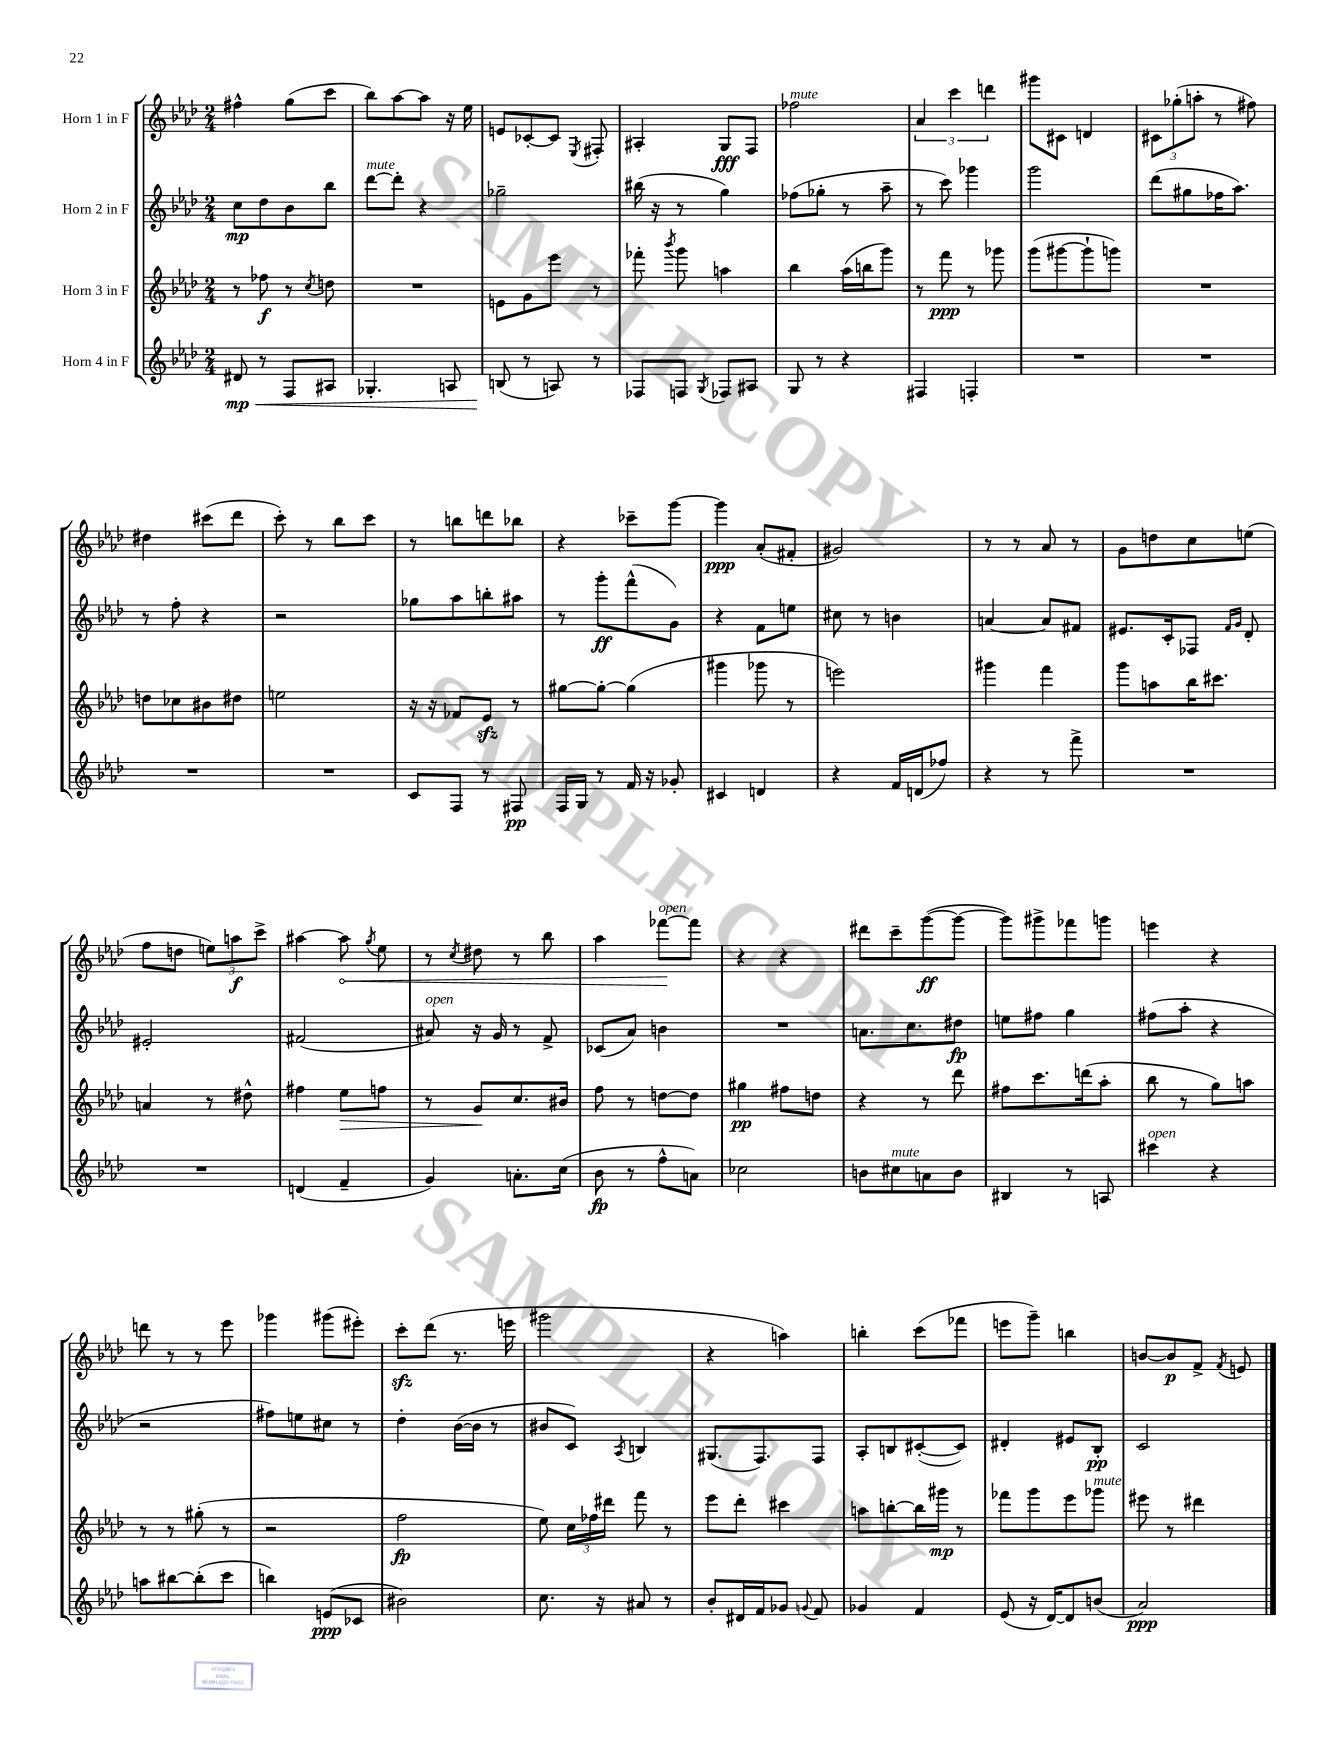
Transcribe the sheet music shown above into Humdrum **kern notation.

**kern	**dynam	**kern	**dynam	**kern	**dynam	**kern	**dynam
*part4	*part4	*part3	*part3	*part2	*part2	*part1	*part1
*staff4	*staff4	*staff3	*staff3	*staff2	*staff2	*staff1	*staff1
*I"Horn 4 in F	*	*I"Horn 3 in F	*	*I"Horn 2 in F	*	*I"Horn 1 in F	*
*clefG2	*	*clefG2	*	*clefG2	*	*clefG2	*
*k[b-e-a-d-]	*	*k[b-e-a-d-]	*	*k[b-e-a-d-]	*	*k[b-e-a-d-]	*
*M2/4	*	*M2/4	*	*M2/4	*	*M2/4	*
=1	=1	=1	=1	=1	=1	=1	=1
!	!LO:HP:b	!	!	!	!	!	!
8d#X/	< mp	8r	.	8cc\L	mp	4ff#X^^\	.
8r	.	8ff-X\	f	8dd-\	.	.	.
8F/L	.	8r	.	8b-\	.	(8gg\L	.
.	.	8qcc/	.	.	.	.	.
8A#X/J	.	8ddn\	.	8bb-\J	.	8ccc\J	.
=2	=2	=2	=2	=2	=2	=2	=2
!	!	!	!	!LO:TX:a:i:t=mute	!	!	!
4.G-X'/	.	2r	.	[8ddd-\L	.	8bb-\L)	.
.	.	.	.	8ddd-'\J]	.	[8aa-\	.
.	.	.	.	4r	.	8aa-\J]	.
8An/	.	.	.	.	.	16r	.
.	.	.	.	.	.	16ee-\	.
=3	=3	=3	=3	=3	=3	=3	=3
(8Bn/	.	8en\L	.	2gg-X~\	.	8en/L	.
8r	[	8g\	.	.	.	[8c-X'/	.
8An/)	.	8eee-\J	.	.	.	8c-/J]	.
.	.	.	.	.	.	8qE-/	.
8r	.	8r	.	.	.	8F#X'/	.
=4	=4	=4	=4	=4	=4	=4	=4
8F-X/L	.	8fff-X'\	.	(16bb#X\	.	4A#X'/	.
.	.	.	.	16r	.	.	.
.	.	8qbbb-/	.	.	.	.	.
8Fn/J	.	8ggg\	.	8r	.	.	.
8qG/	.	.	.	.	.	.	.
8F-X/L	.	4aan\	.	4gg\)	.	8G/L	fff
8A#X/J	.	.	.	.	.	8F/J	.
=5	=5	=5	=5	=5	=5	=5	=5
!	!	!	!	!	!	!LO:TX:a:i:t=mute	!
8G/	.	4bb-\	.	(8ff-X\L	.	2ff-X\	.
8r	.	.	.	8gg-X'\J	.	.	.
4r	.	(16aa-\LL	.	8r	.	.	.
.	.	16bbn\J	.	.	.	.	.
.	.	8ggg\J)	.	8aa-~\	.	.	.
=6	=6	=6	=6	=6	=6	=6	=6
4F#X/	.	8r	.	8r	.	6a-/	.
.	.	8fff\	ppp	8ccc\)	.	.	.
.	.	.	.	.	.	6ccc\	.
4Fn'/	.	8r	.	4ggg-X\	.	.	.
.	.	.	.	.	.	6dddn\	.
.	.	8ggg-X\	.	.	.	.	.
=7	=7	=7	=7	=7	=7	=7	=7
2r	.	(8ggg\L	.	2ggg\	.	8ggg#X\L	.
.	.	[8ggg#X\	.	.	.	8c#X\J	.
.	.	8ggg#`\]	.	.	.	4dn/	.
.	.	8gggn\J)	.	.	.	.	.
=8	=8	=8	=8	=8	=8	=8	=8
2r	.	2r	.	(8ddd-\L	.	12c#X\L	.
.	.	.	.	.	.	(12gg-X'\	.
.	.	.	.	8gg#X\	.	.	.
.	.	.	.	.	.	12aan'\J	.
.	.	.	.	16ff-X\K	.	8r	.
.	.	.	.	8.aa-\J)	.	.	.
.	.	.	.	.	.	8ff#X\)	.
!!LO:LB:g=z
=9	=9	=9	=9	=9	=9	=9	=9
2r	.	8ddn\L	.	8r	.	4dd#X\	.
.	.	8cc-X\	.	8ff'\	.	.	.
.	.	8b#X\	.	4r	.	(8ccc#X\L	.
.	.	8dd#X\J	.	.	.	8ddd-\J	.
=10	=10	=10	=10	=10	=10	=10	=10
2r	.	2een\	.	2r	.	8ccc'\)	.
.	.	.	.	.	.	8r	.
.	.	.	.	.	.	8bb-\L	.
.	.	.	.	.	.	8ccc\J	.
=11	=11	=11	=11	=11	=11	=11	=11
8c/L	.	16r	.	8gg-X\L	.	8r	.
.	.	16r	.	.	.	.	.
8F/J	.	8f-X/L	.	8aa-\	.	8bbn\L	.
8r	.	8e-zz/J	.	8bbn'\	.	8dddn\	.
8F#X/	pp	8r	.	8aa#X\J	.	8bb-X\J	.
=12	=12	=12	=12	=12	=12	=12	=12
16F/LL	.	[8gg#X\L	.	8r	.	4r	.
16G/JJ	.	.	.	.	.	.	.
8r	.	8gg#'\J_	.	8ggg'\L	ff	.	.
16f/	.	(4gg#\]	.	(8fff^^\	.	8ccc-X~\L	.
16r	.	.	.	.	.	.	.
8g-X'/	.	.	.	8g\J)	.	[8ggg\J	.
=13	=13	=13	=13	=13	=13	=13	=13
4c#X/	.	4ggg#X\	.	4r	.	4ggg\]	ppp
4dn/	.	8ggg-X\	.	8f\L	.	(8a-'/L	.
.	.	8r	.	8een\J	.	8f#X'/J	.
=14	=14	=14	=14	=14	=14	=14	=14
4r	.	2eeen\)	.	8cc#X\	.	2g#X/)	.
.	.	.	.	8r	.	.	.
16f/LL	.	.	.	4bn\	.	.	.
(16dn/J	.	.	.	.	.	.	.
8ff-X/J)	.	.	.	.	.	.	.
=15	=15	=15	=15	=15	=15	=15	=15
4r	.	4ggg#X\	.	[4an/	.	8r	.
.	.	.	.	.	.	8r	.
8r	.	4fff\	.	8a/L]	.	8a-/	.
8fff^\	.	.	.	8f#X/J	.	8r	.
=16	=16	=16	=16	=16	=16	=16	=16
2r	.	8ggg\L	.	8.e#X/L	.	8g\L	.
.	.	8aan\	.	.	.	8ddn\	.
.	.	.	.	16c'/k	.	.	.
.	.	16bb-\K	.	8F-X/J	.	8cc\	.
.	.	8.ccc#X\J	.	.	.	.	.
.	.	.	.	16qqf/LL	.	.	.
.	.	.	.	16qqg/JJ	.	.	.
.	.	.	.	8d-'/	.	(8een\J	.
!!LO:LB:g=z
=17	=17	=17	=17	=17	=17	=17	=17
2r	.	4an/	.	2e#X'/	.	8ff\L	.
.	.	.	.	.	.	8ddn\J	.
.	.	8r	.	.	.	12een\L)	.
.	.	.	.	.	.	12aan\	f
.	.	8dd#X^^\	.	.	.	.	.
.	.	.	.	.	.	12ccc^\J	.
=18	=18	=18	=18	=18	=18	=18	=18
(4dn/	.	4ff#X\	.	(2f#X/	.	[4aa#X\	.
!	!	!	!LO:HP:b	!	!	!	!LO:HP:b
4f~/	.	8ee-\L	>	.	.	8aa#\]	<
.	.	.	.	.	.	8qgg/	.
.	.	8ffn\J	.	.	.	8ee-\	.
=19	=19	=19	=19	=19	=19	=19	=19
!	!	!	!	!LO:TX:a:i:t=open	!	!	!
4g/)	.	8r	.	8a#X/)	.	8r	.
.	.	.	.	.	.	8qcc/	.
.	.	8g/L	.	16r	.	8dd#X\	.
.	.	.	.	16g/	.	.	.
8.an'\L	.	8.cc/	]	8r	.	8r	.
.	.	.	.	8f^/	.	8bb-\	.
(16cc\Jk	.	16b#X/Jk	.	.	.	.	.
=20	=20	=20	=20	=20	=20	=20	=20
8b-\	fp	8ff\	.	(8c-X/L	.	4aa-\	.
8r	.	8r	.	8a-/J)	.	.	.
!	!	!	!	!	!	!LO:TX:a:i:t=open	!
8ff^^\L	.	[8ddn\L	.	4bn\	.	[8fff-X\L	.
8an\J)	.	8dd\J]	.	.	.	8fff-\J]	[
=21	=21	=21	=21	=21	=21	=21	=21
2cc-X\	.	4gg#X\	pp	2r	.	4r	.
.	.	8ff#X\L	.	.	.	4r	.
.	.	8ddn\J	.	.	.	.	.
=22	=22	=22	=22	=22	=22	=22	=22
8bn\L	.	4r	.	8.an\L	.	8ddd#X\L	.
!LO:TX:a:i:t=mute	!	!	!	!	!	!	!
8cc#X\	.	.	.	.	.	8ccc~\	.
.	.	.	.	8.cc\	.	.	.
8an\	.	8r	.	.	.	([8ggg\	ff
8b\J	.	8ddd-\	.	8dd#X\J	fp	8ggg\J_	.
=23	=23	=23	=23	=23	=23	=23	=23
4B#X/	.	8ff#X\L	.	8een\L	.	8ggg\L])	.
.	.	8.ccc\	.	8ff#X\J	.	8ggg#X^\	.
8r	.	.	.	4gg\	.	8fff-X\	.
.	.	(16dddn\k	.	.	.	.	.
8An/	.	8aa-'\J	.	.	.	8gggn\J	.
=24	=24	=24	=24	=24	=24	=24	=24
!LO:TX:a:i:t=open	!	!	!	!	!	!	!
4ccc#X\	.	8bb-\	.	(8ff#X\L	.	4eeen\	.
.	.	8r	.	8aa-'\J	.	.	.
4r	.	8gg\L)	.	4r	.	4r	.
.	.	8aan\J	.	.	.	.	.
!!LO:LB:g=z
=25	=25	=25	=25	=25	=25	=25	=25
8aan\L	.	8r	.	2r	.	8dddn\	.
[8bb#X\	.	8r	.	.	.	8r	.
(8bb#'\]	.	(8gg#X'\	.	.	.	8r	.
8ccc\J	.	8r	.	.	.	8eee-\	.
=26	=26	=26	=26	=26	=26	=26	=26
4bbn\)	.	2r	.	8ff#X\L)	.	4ggg-X\	.
.	.	.	.	8een\	.	.	.
(8en/L	ppp	.	.	8cc#X\J	.	(8ggg#X\L	.
8c-X/J	.	.	.	8r	.	8eee#X'\J)	.
=27	=27	=27	=27	=27	=27	=27	=27
2b#X\)	.	2ff\	fp	4dd-'\	.	8ccczz'\L	.
.	.	.	.	.	.	(8ddd-\J	.
.	.	.	.	([16b-\LL	.	8.r	.
.	.	.	.	16b-\JJ]	.	.	.
.	.	.	.	8r	.	.	.
.	.	.	.	.	.	16eeen\	.
=28	=28	=28	=28	=28	=28	=28	=28
8.cc\	.	8ee-\)	.	8b#X/L	.	2ggg#X\	.
.	.	24cc\LL	.	8c/J)	.	.	.
.	.	24ff-X\	.	.	.	.	.
16r	.	.	.	.	.	.	.
.	.	24ddd#X\JJ	.	.	.	.	.
.	.	.	.	8qA-/	.	.	.
8a#X/	.	8fff\	.	4Bn/	.	.	.
8r	.	8r	.	.	.	.	.
=29	=29	=29	=29	=29	=29	=29	=29
8b-'/L	.	8eee-\L	.	(8.G#X/L	.	4r	.
16d#X/L	.	8ddd-'\J	.	.	.	.	.
16f/J	.	.	.	8.F/)	.	.	.
8g-X/J	.	4ccc#X\	.	.	.	4aan\)	.
8qqgn/	.	.	.	.	.	.	.
8f/	.	.	.	8F/J	.	.	.
=30	=30	=30	=30	=30	=30	=30	=30
4g-X/	.	8aan\L	.	8A-'/L	.	4bbn'\	.
.	.	[8bbn'\	.	8Bn/	.	.	.
4f/	.	16bb\L]	.	([8c#X'/	.	(8ccc\L	.
.	.	16ggg#X\JJ	mp	.	.	.	.
.	.	8r	.	8c#/J])	.	8fff-X\J	.
=31	=31	=31	=31	=31	=31	=31	=31
(8e-/	.	8fff-X\L	.	4d#X'/	.	8eeen\L	.
16r	.	8ggg\	.	.	.	8ggg~\J)	.
[16d-/KL)	.	.	.	.	.	.	.
8d-/]	.	8eee-\	.	8e#X/L	.	4bbn\	.
!	!	!LO:TX:a:i:t=mute	!	!	!	!	!
(8bn/J	.	8ggg-X\J	.	8B-'/J	pp	.	.
=32	=32	=32	=32	=32	=32	=32	=32
2a-/)	ppp	8eee#X\	.	2c/	.	[8bn/L	.
.	.	8r	.	.	.	8b/]	p
.	.	4ddd#X\	.	.	.	8f^/J	.
.	.	.	.	.	.	8qf/	.
.	.	.	.	.	.	8en/	.
==	==	==	==	==	==	==	==
*-	*-	*-	*-	*-	*-	*-	*-
